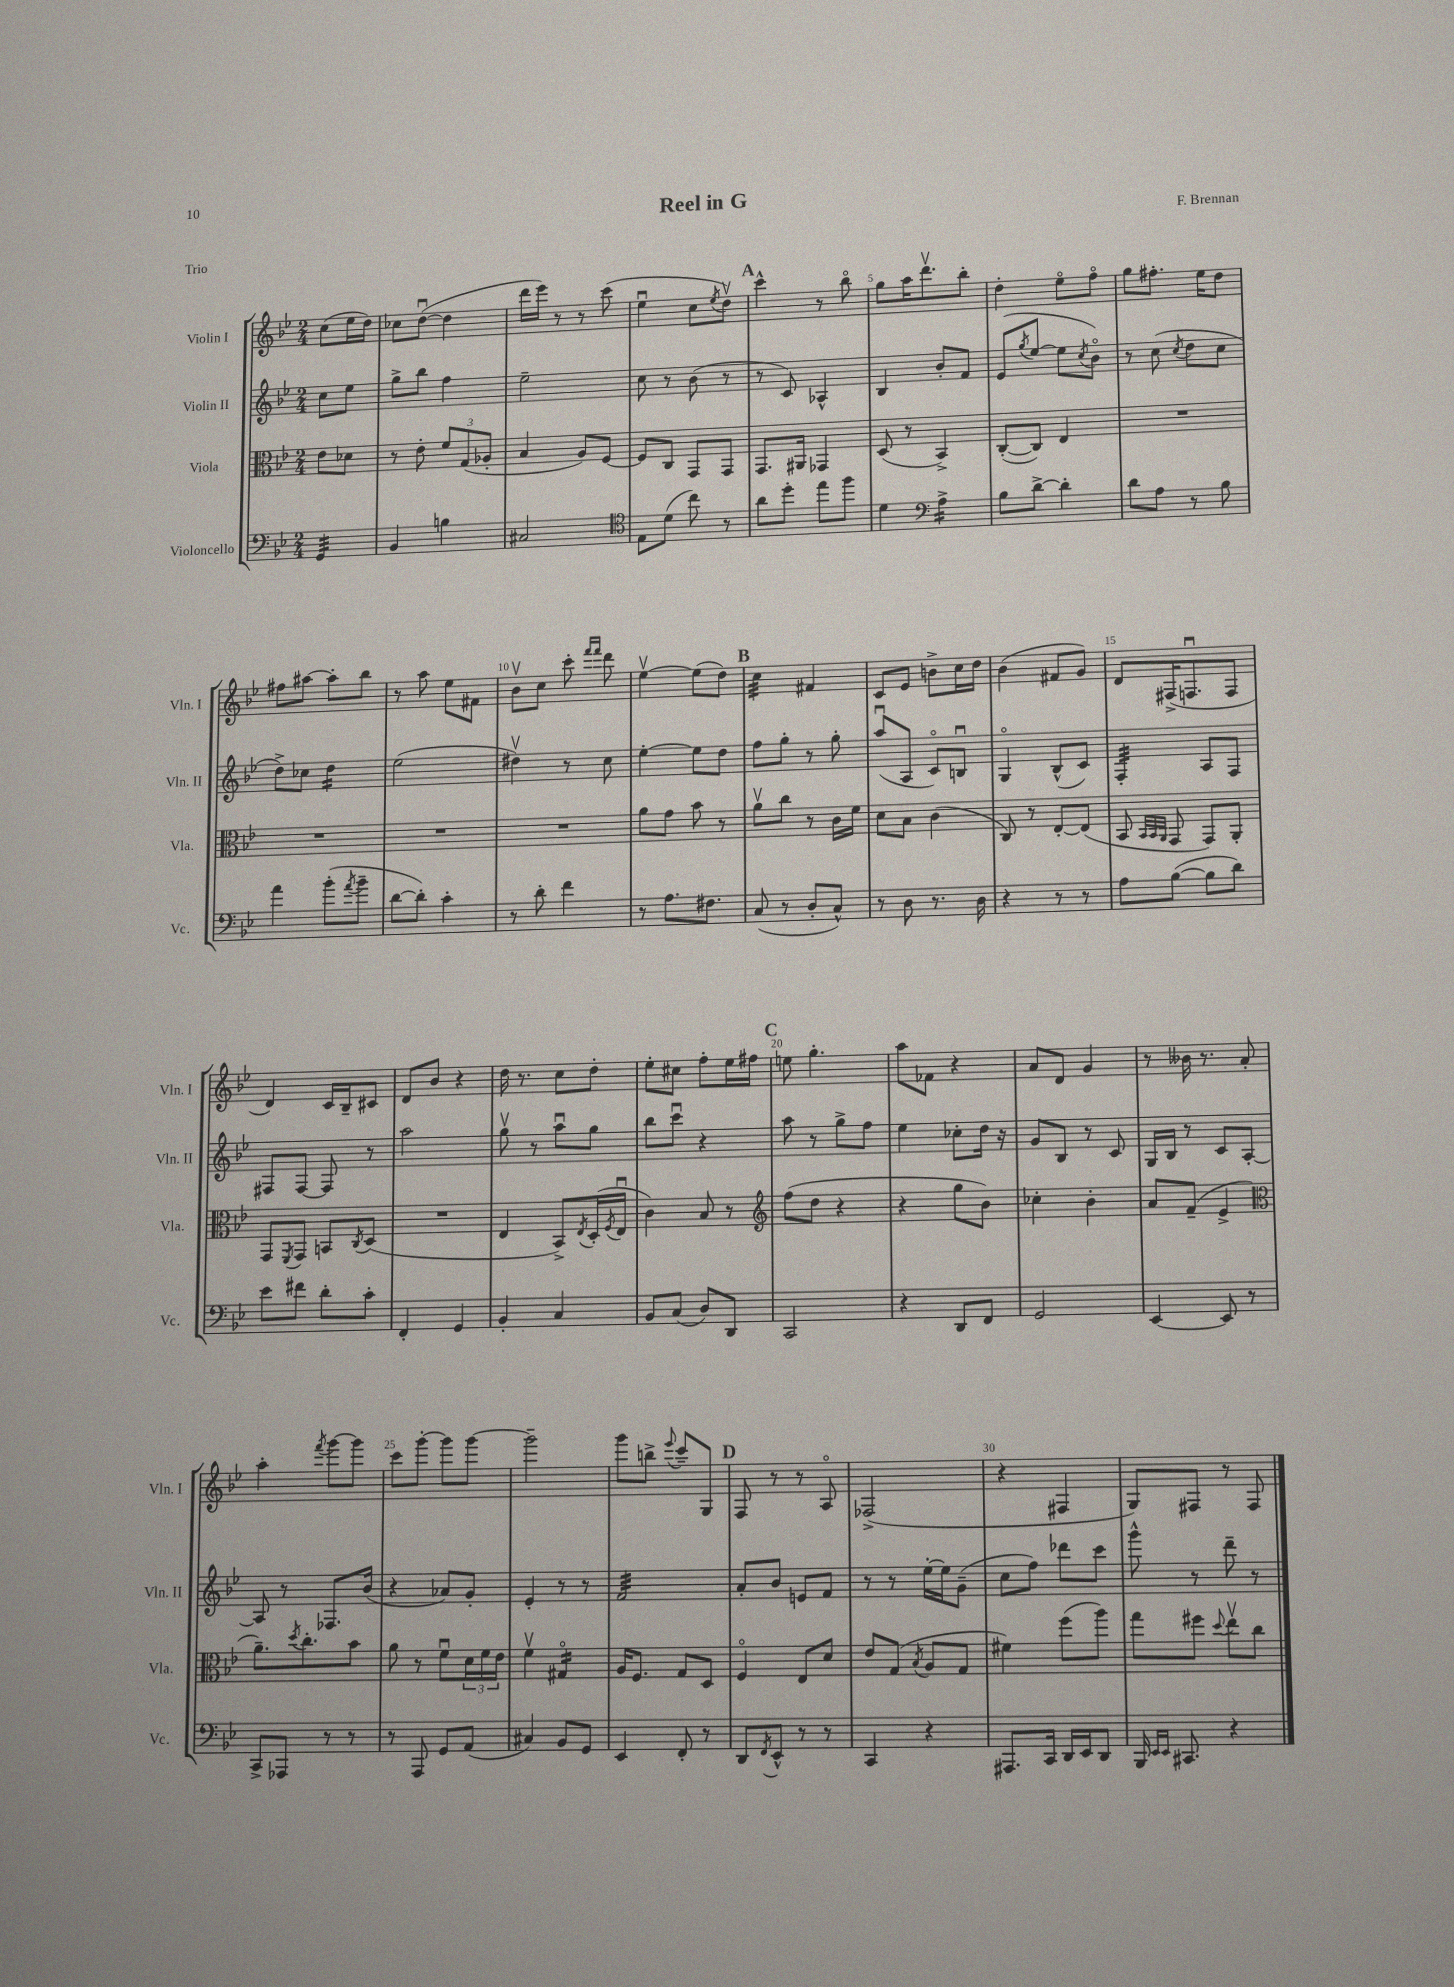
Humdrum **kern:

**kern	**kern	**kern	**kern
*staff4	*staff3	*staff2	*staff1
*clefF4	*clefC3	*clefG2	*clefG2
*k[b-e-]	*k[b-e-]	*k[b-e-]	*k[b-e-]
*M2/4	*M2/4	*M2/4	*M2/4
4GG	8e-	8cc	(8cc
.	8d-	8ee-	16ee-
.	.	.	16dd)
=	=	=	=
4BB-	8r	8gg^	8cc-
.	8e-'	8bb-	([8ddu
4B	12f	4ff	4dd]
.	(12G	.	.
.	12A-'	.	.
=	=	=	=
2C#	4B-	2ee-~	16ddd
.	.	.	16eee-)
.	.	.	8r
.	8A)	.	8r
.	[8F	.	(8ccc
=	=	=	=
*clefC4	*	*	*
8E-	8F]	8cc	4ee-u
(8d	8C	8r	.
8cc)	8GG	(8b-	8cc
.	.	.	8qee-
8r	8GG	8r	8ddv)
=	=	=	=
8a	8.GG	8r	4ccc^^
8dd'	.	8c)	.
.	16AA#	.	.
8ee-	4GG-	4A-^^	8r
8ff	.	.	8bb-o
=	=	=	=
4d	(8D	4B-	8gg
.	8r	.	16aa
.	.	.	8.dddv
*clefF4	*	*	*
4A^	4BB-^)	8b-'	.
.	.	8f	8bb-'
=	=	=	=
8B-	([8C'	(8e-	4dd'
.	.	8qgg	.
[8d^	8C])	[8ee-	.
4d']	4E-	8ee-]	8ee-o
.	.	8qcc	.
.	.	8b-o)	8ffo
=	=	=	=
8d	2r	8r	8gg
8A	.	(8cc	8.ff#'
.	.	8qcc	.
8r	.	8dd	.
.	.	.	16ee-
8B-	.	8cc	8dd
=	=	=	=
4a	2r	8dd^)	8ff#
.	.	8cc-	[8aa#
(8b-'	.	4dd	8aa#']
8qa	.	.	.
8b-~	.	.	8bb-
=	=	=	=
[8d	2r	(2ee-	8r
8d'])	.	.	8aa
4c'	.	.	8ee-
.	.	.	8f#
=	=	=	=
8r	2r	4dd#v)	8b-v
8d'	.	.	8cc
4f	.	8r	8ccc'
.	.	.	16qqfff
.	.	.	16qqfff
.	.	8cc	8ddd
=	=	=	=
8r	8a	[4ee-'	[4ee-v
8.A	8g	.	.
.	8b-	8ee-]	(8ee-]
8.F#	.	.	.
.	8r	8dd	8dd)
=	=	=	=
(8C	8av	8ff	4cc
8r	8cc	8gg'	.
8D'	8r	8r	4f#
8C^^)	16c	8gg'	.
.	16f	.	.
=	=	=	=
8r	8d	(8aau	8c
8D	8B-	8A	8e-
8.r	(4c	8co)	8b^
.	.	8Bu	16cc
16D	.	.	16dd
=	=	=	=
4r	8C)	4Go	(4b-
.	8r	.	.
8r	[8E-'	(8B-^^	8f#
8r	(8E-]	8c)	8g)
=	=	=	=
8A	8BB-	4F'	8d
.	32qqBB-	.	.
.	32qqBB-	.	.
.	32qqAA	.	.
([8B-	8GG	.	(16F#^
.	.	.	8.Fu
8B-]	8GG)	8A	.
8d)	8AA'	8F	8F
=	=	=	=
8e-	8GG	8F#	4d)
.	8qFF	.	.
8f#	8GG	[8F#	.
8d'	8BB	8F#]	16c
.	.	.	16B-~
.	8qC	.	.
8c'	(8D	8r	8c#
=	=	=	=
4FF'	2r	2aa	8d
.	.	.	8b-
4GG	.	.	4r
=	=	=	=
4BB-'	4E-	8ggv	16dd
.	.	.	8.r
.	.	8r	.
4C	8BB-^)	8aau	8cc
.	8qE-	.	.
.	(16D'	8gg	8dd'
.	8qF	.	.
.	16E-u	.	.
=	=	=	=
8BB-	4c)	8bb-	8ee-'
(8C	.	8cccu	8cc#
8D)	8B-	4r	8ff'
8DD	8r	.	16ee-
.	.	.	16ff#
=	=	=	=
*	*clefG2	*	*
2CC	(8ff	8aa	8ee
.	8dd	8r	4.gg'
.	4r	8gg^	.
.	.	8ff	.
=	=	=	=
4r	4r	4ee-	8aa
.	.	.	8f-
8DD	8gg	8cc-'	4r
8FF	8b-)	16dd	.
.	.	16r	.
=	=	=	=
2GG	4cc-'	8g	8a
.	.	8B-	8d
.	4b-'	8r	4g
.	.	8c	.
=	=	=	=
[4EE-	8a	16G	8r
.	.	16B-	.
.	(8f~	8r	16b--
.	.	.	8.r
8EE-]	4e-^	8c	.
8r	.	[8A'	8a'
=	=	=	=
*	*clefC3	*	*
8CC^	8.a~)	8A]	4aa'
8AAA-	.	8r	.
.	8qdd	.	.
.	8.cc'	.	.
.	.	.	8qfff
8r	.	8.F-	[8ggg
8r	8b-	.	8ggg]
.	.	(16b-	.
=	=	=	=
8r	8a	4r	8ccc
8AAA	8r	.	[8ggg'
8GG	8fu	8a-)	8ggg]
(8AA	24d	8g'	[8ggg
.	24f	.	.
.	24e-	.	.
=	=	=	=
4C#)	4fv	4e-'	2ggg~]
8BB-	4G#o	8r	.
8GG	.	8r	.
=	=	=	=
4EE-	16A	2f	8ggg
.	8.F	.	.
.	.	.	8bb^
.	.	.	8qqeee-
8FF'	8G	.	8ccc~
8r	8D	.	8G
=	=	=	=
8DD	4Fo	8a'	8F
8qFF	.	.	.
8EE-^^	.	8b-	8r
8r	8E-	8e	8r
8r	8d	8f	8Ao
=	=	=	=
4CC	8e-	8r	(2F-^
.	(8G	8r	.
.	8qB-	.	.
4r	8A	[16ee-'	.
.	.	16ee-]	.
.	8G	(8g~	.
=	=	=	=
8.AAA#	4f#)	8cc	4r
.	.	8ff)	.
16CC	.	.	.
16DD	(8ff	8ddd-	4F#
16EE-	.	.	.
8DD	8aa)	8ccc	.
=	=	=	=
16BBB-	8gg	8ggg^^	8G)
16qqEE-	.	.	.
16qqEE-	.	.	.
8.CC#	.	.	.
.	8ff#	8r	8F#
.	8qqdd	.	.
4r	8ee-v	8ddd~	8r
.	8cc	8r	8F#
==	==	==	==
*-	*-	*-	*-
